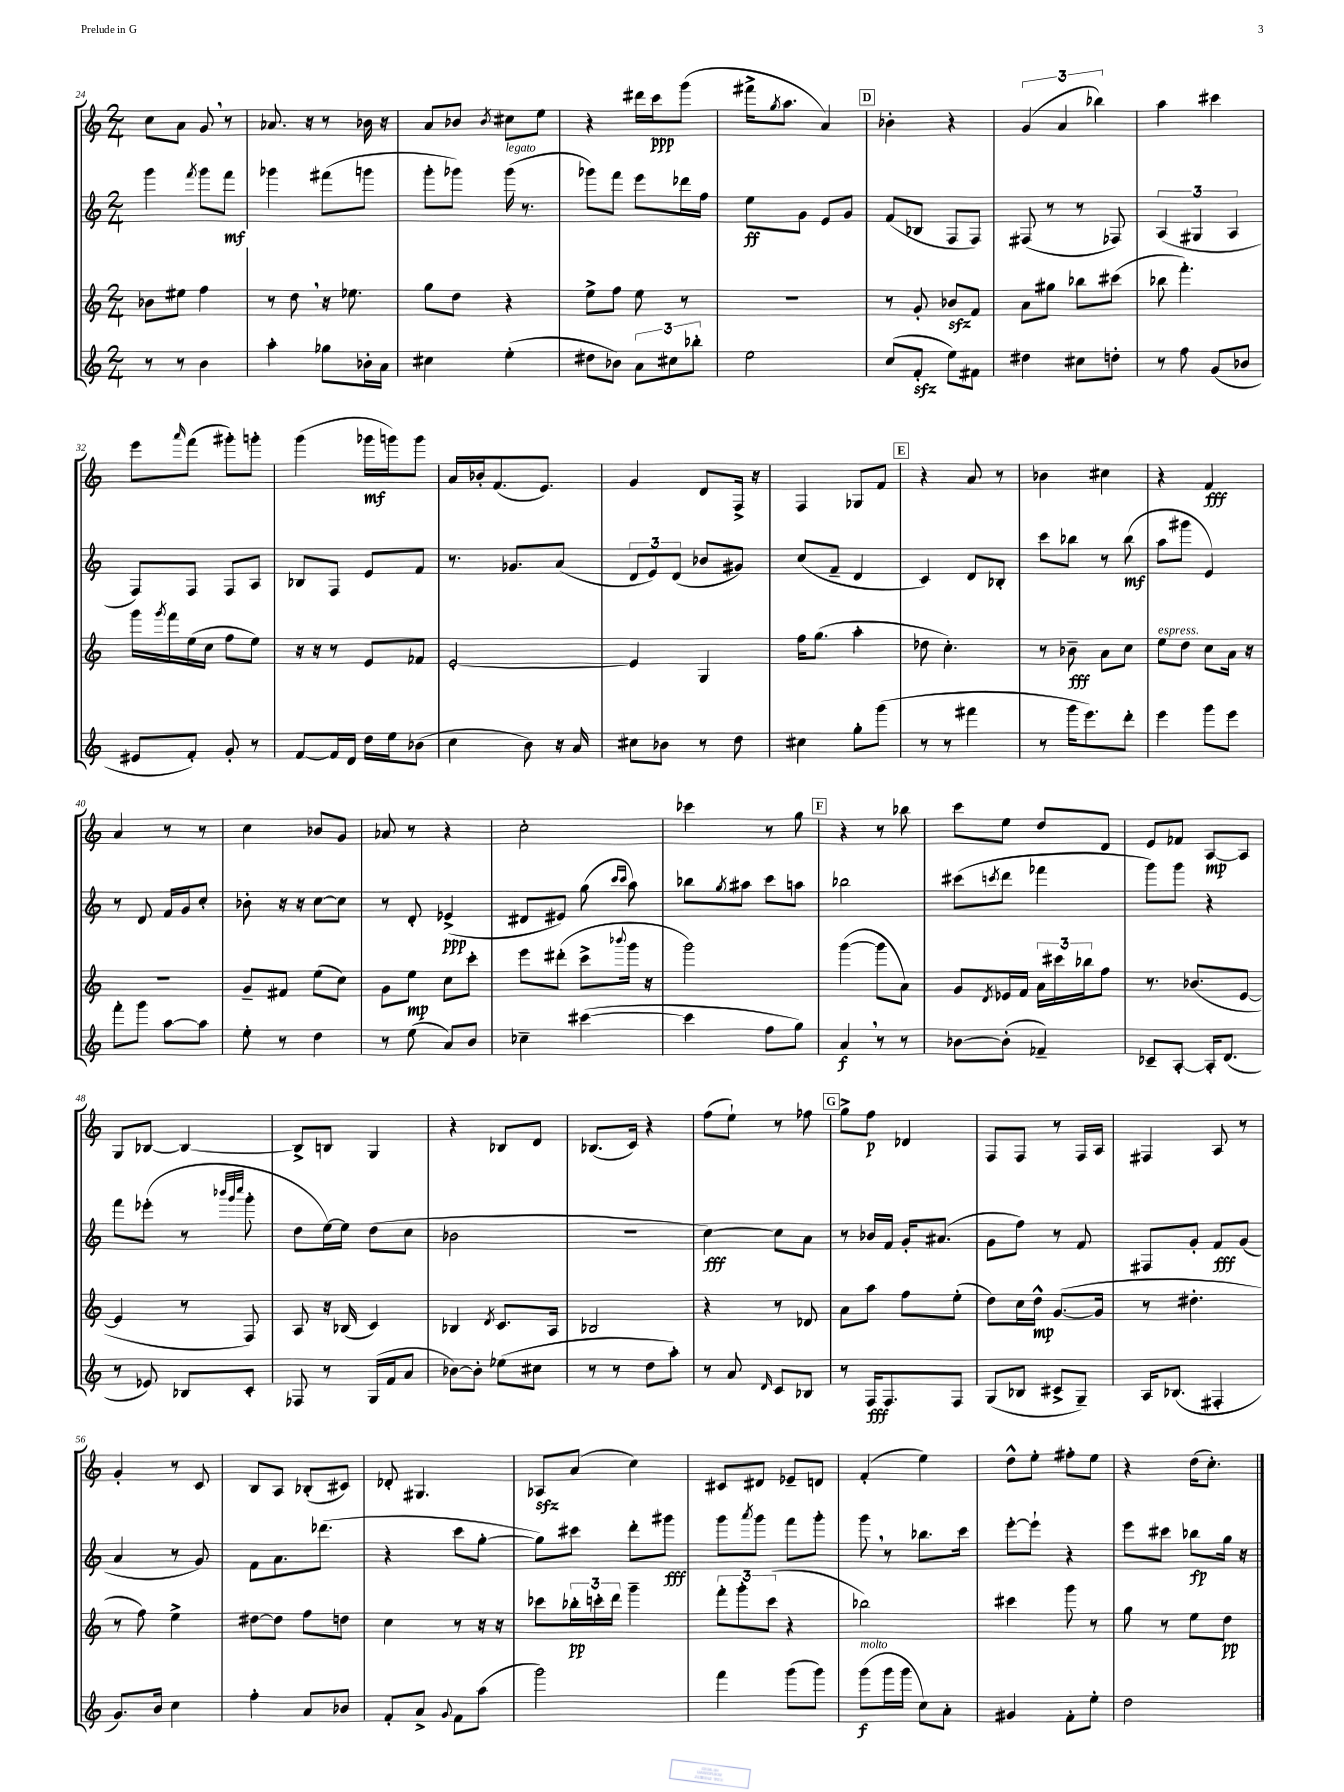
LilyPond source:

<<
\new StaffGroup <<
\new Staff = "s0" {
    \clef treble \key c \major \numericTimeSignature \time 2/4
    c''8 a'8 g'8 \breathe r8 |
    aes'8. r16 r8 bes'16 r16 |
    a'8 bes'8 \acciaccatura { bes'8 } cis''8 e''8 |
    r4 dis'''16 c'''16\ppp g'''8( |
    fis'''16-> \acciaccatura { g''8 } a''8. a'4) |
    \mark \markup { \box "D" } bes'4-. r4 |
    \tuplet 3/2 { g'4( a'4 bes''4) } |
    a''4 cis'''4 |
    e'''8 \grace { a'''16 } f'''8( gis'''8-.) g'''8-. |
    g'''4( ges'''16\mf g'''16) g'''8 |
    a'16 bes'16-. f'8.( e'8.) |
    g'4 d'8 f16-> r16 |
    f4 ges8 f'8 |
    \mark \markup { \box "E" } r4 a'8 r8 |
    bes'4 cis''4 |
    r4 f'4\fff |
    a'4 r8 r8 |
    c''4 bes'8 g'8 |
    aes'8 r8 r4 |
    c''2-. |
    ces'''4 r8 g''8 |
    \mark \markup { \box "F" } r4 r8 bes''8 |
    c'''8 e''8 d''8 d'8 |
    e'8 fes'8 a8~\mp a8 |
    g8 bes8~ bes4~ |
    bes8-> b8 g4 |
    r4 bes8 d'8 |
    bes8.( c'16) r4 |
    f''8( e''8-!) r8 fes''8 |
    \mark \markup { \box "G" } g''8-> f''8\p des'4 |
    f8 f8 r8 f16 a16 |
    fis4 a8 r8 |
    g'4-. r8 c'8 |
    b8 a8 bes8-.( cis'8) |
    des'8-. gis4. |
    aes8\sfz a'8( c''4) |
    cis'8 dis'8 ees'8-- d'8 |
    f'4-.( e''4) |
    d''8-^ e''8-. fis''8-. e''8 |
    r4 d''16( c''8.-.) \bar "|." |
}
\new Staff = "s1" {
    \clef treble \key c \major \numericTimeSignature \time 2/4
    g'''4 \acciaccatura { f'''8 } g'''8 f'''8\mf |
    ges'''4 fis'''8( g'''8 |
    g'''8-. ges'''8) ges'''16^\markup { \italic "legato" }( r8. |
    ges'''8) f'''8 e'''8 des'''16 f''16 |
    e''8\ff g'8 e'8 g'8 |
    \mark \markup { \box "D" } f'8( bes8 f8 f8) |
    fis8( r8 r8 fes8) |
    \tuplet 3/2 { a4( gis4 a4 } |
    f8) f8 f8 a8 |
    bes8 f8 e'8 f'8 |
    r8. ges'8. a'8( |
    \tuplet 3/2 { d'8 e'8) d'8( } bes'8 gis'8) |
    c''8( f'8-- d'4 |
    \mark \markup { \box "E" } c'4) d'8 bes8-. |
    c'''8 bes''8 r8 bes''8\mf( |
    a''8 gis'''8 e'4) |
    r8 d'8 f'16 g'16 c''8-. |
    bes'8-. r16 r16 c''8~ c''8 |
    r8 d'8-. ees'4->\ppp( |
    dis'8 eis'8) g''8( \grace { c'''16 c'''16 } a''8) |
    bes''8 \acciaccatura { g''8 } ais''8 c'''8 a''8 |
    \mark \markup { \box "F" } bes''2 |
    cis'''8( \acciaccatura { c'''8 } d'''8 fes'''4 |
    g'''8) g'''8 r4 |
    f'''8 ees'''8-.( r8 \grace { bes'''32 g'''32 c''''32 } g'''8-. |
    d''8 e''16~) e''16 d''8( c''8 |
    bes'2 |
    r2 |
    c''4~\fff) c''8 a'8 |
    \mark \markup { \box "G" } r8 bes'16 f'16 g'16-. ais'8.( |
    g'8 f''8) r8 f'8 |
    fis8 g'8-. f'8\fff g'8( |
    a'4 r8 g'8) |
    f'8 a'8. des'''8.( |
    r4 c'''8 g''8~-. |
    g''8) cis'''8 d'''8-. gis'''8\fff |
    g'''8 \acciaccatura { a'''8 } g'''8 f'''8 g'''8-. |
    g'''8 \breathe r8 bes''8. c'''16 |
    e'''8~-. e'''8-! r4 |
    e'''8 cis'''8 bes''8\fp g''16 r16 \bar "|." |
}
\new Staff = "s2" {
    \clef treble \key c \major \numericTimeSignature \time 2/4
    bes'8 eis''8 f''4 |
    r8 d''8 \breathe r16 ees''8. |
    g''8 d''8 r4 |
    e''8-> f''8 e''8 r8 |
    R2 |
    \mark \markup { \box "D" } r8 g'8-. bes'8\sfz f'8 |
    a'8 gis''8 bes''8 cis'''8( |
    bes''8 f'''4.-.) |
    g'''16 \acciaccatura { g'''8 } f'''16 e''16( c''16 f''8 e''8) |
    r16 r16 r8 e'8 fes'8 |
    e'2~-. |
    e'4 g4 |
    f''16 g''8.( a''4-. |
    \mark \markup { \box "E" } des''8 c''4.-.) |
    r8 bes'8--\fff a'8 c''8 |
    e''8^\markup { \italic "espress." } d''8 c''8 a'16 r16 |
    R2 |
    g'8-- fis'8 e''8( c''8) |
    g'8 e''8\mp c''8 c'''8-. |
    e'''8 dis'''8-.( c'''8-> \appoggiatura { bes'''8 } g'''16 r16 |
    g'''2) |
    \mark \markup { \box "F" } g'''4~( g'''8 a'8) |
    g'8 \acciaccatura { d'8 } ees'16 f'16 \tuplet 3/2 { a'16 cis'''16 bes''16 } f''8 |
    r8. bes'8.( e'8~ |
    e'4 r8 f8) |
    a8 r16 bes16( c'4) |
    bes4 \acciaccatura { d'8 } c'8. a16 |
    bes2 |
    r4 r8 des'8 |
    \mark \markup { \box "G" } a'8 a''8 f''8 e''8-.( |
    d''8) c''16 d''16-^\mp g'8.~( g'16 |
    r8 dis''4.-. |
    r8 f''8) e''4-> |
    dis''8~ dis''8 f''8 d''8 |
    c''4 r8 r16 r16 |
    ces'''8 \tuplet 3/2 { bes''16-.\pp c'''16-. d'''16 } g'''4-- |
    \tuplet 3/2 { f'''8-. g'''8-. c'''8( } r4 |
    bes''2) |
    cis'''4 g'''8 r8 |
    g''8 r8 e''8 d''8\pp \bar "|." |
}
\new Staff = "s3" {
    \clef treble \key c \major \numericTimeSignature \time 2/4
    r8 r8 b'4 |
    a''4-. ges''8 bes'16-. a'16 |
    cis''4 e''4-.( |
    dis''8 bes'8) \tuplet 3/2 { a'8 cis''8 bes''8-. } |
    e''2 |
    \mark \markup { \box "D" } c''8( f'8-.\sfz e''8) fis'8 |
    dis''4 cis''8 d''8-. |
    r8 f''8 g'8( bes'8 |
    eis'8 f'8-.) g'8-. r8 |
    f'8~ f'16 d'16 d''16 e''16 bes'8( |
    c''4 b'8) r16 a'16 |
    cis''8 bes'8 r8 d''8 |
    cis''4 g''8-. g'''8( |
    \mark \markup { \box "E" } r8 r8 fis'''4 |
    r8 g'''16 e'''8.) d'''8-. |
    e'''4 g'''8 e'''8 |
    f'''8-. g'''8 a''8~ a''8 |
    e''8-. r8 d''4 |
    r8 e''8( a'8) b'8 |
    ces''4-- cis'''4~( |
    cis'''4 f''8 g''8) |
    \mark \markup { \box "F" } a'4\f \breathe r8 r8 |
    bes'8~ bes'8-.( fes'4--) |
    ces'8-- a8~-. a16-. d'8.( |
    r8 ees'8) bes8 c'8-. |
    fes8 r8 g16( f'16 a'8 |
    bes'8~) bes'8-. ees''8( cis''8 |
    r8 r8 d''8 a''8-.) |
    r8 a'8 \grace { d'16 } c'8 bes8 |
    \mark \markup { \box "G" } r8 f16\fff f8. f8 |
    g8( bes8 cis'8-> g8--) |
    a16 bes8.( fis4-. |
    g'8.) b'16 c''4 |
    f''4-. a'8 bes'8 |
    f'8-. a'8-> \appoggiatura { g'8 } f'8 a''8( |
    g'''2) |
    f'''4 g'''8( g'''8) |
    g'''8\f^\markup { \italic "molto" }( g'''16 g'''16 c''8) a'8-. |
    gis'4 f'8-. e''8-. |
    d''2 \bar "|." |
}
>>
>>
\layout { \context { \Score currentBarNumber = #24 } }
